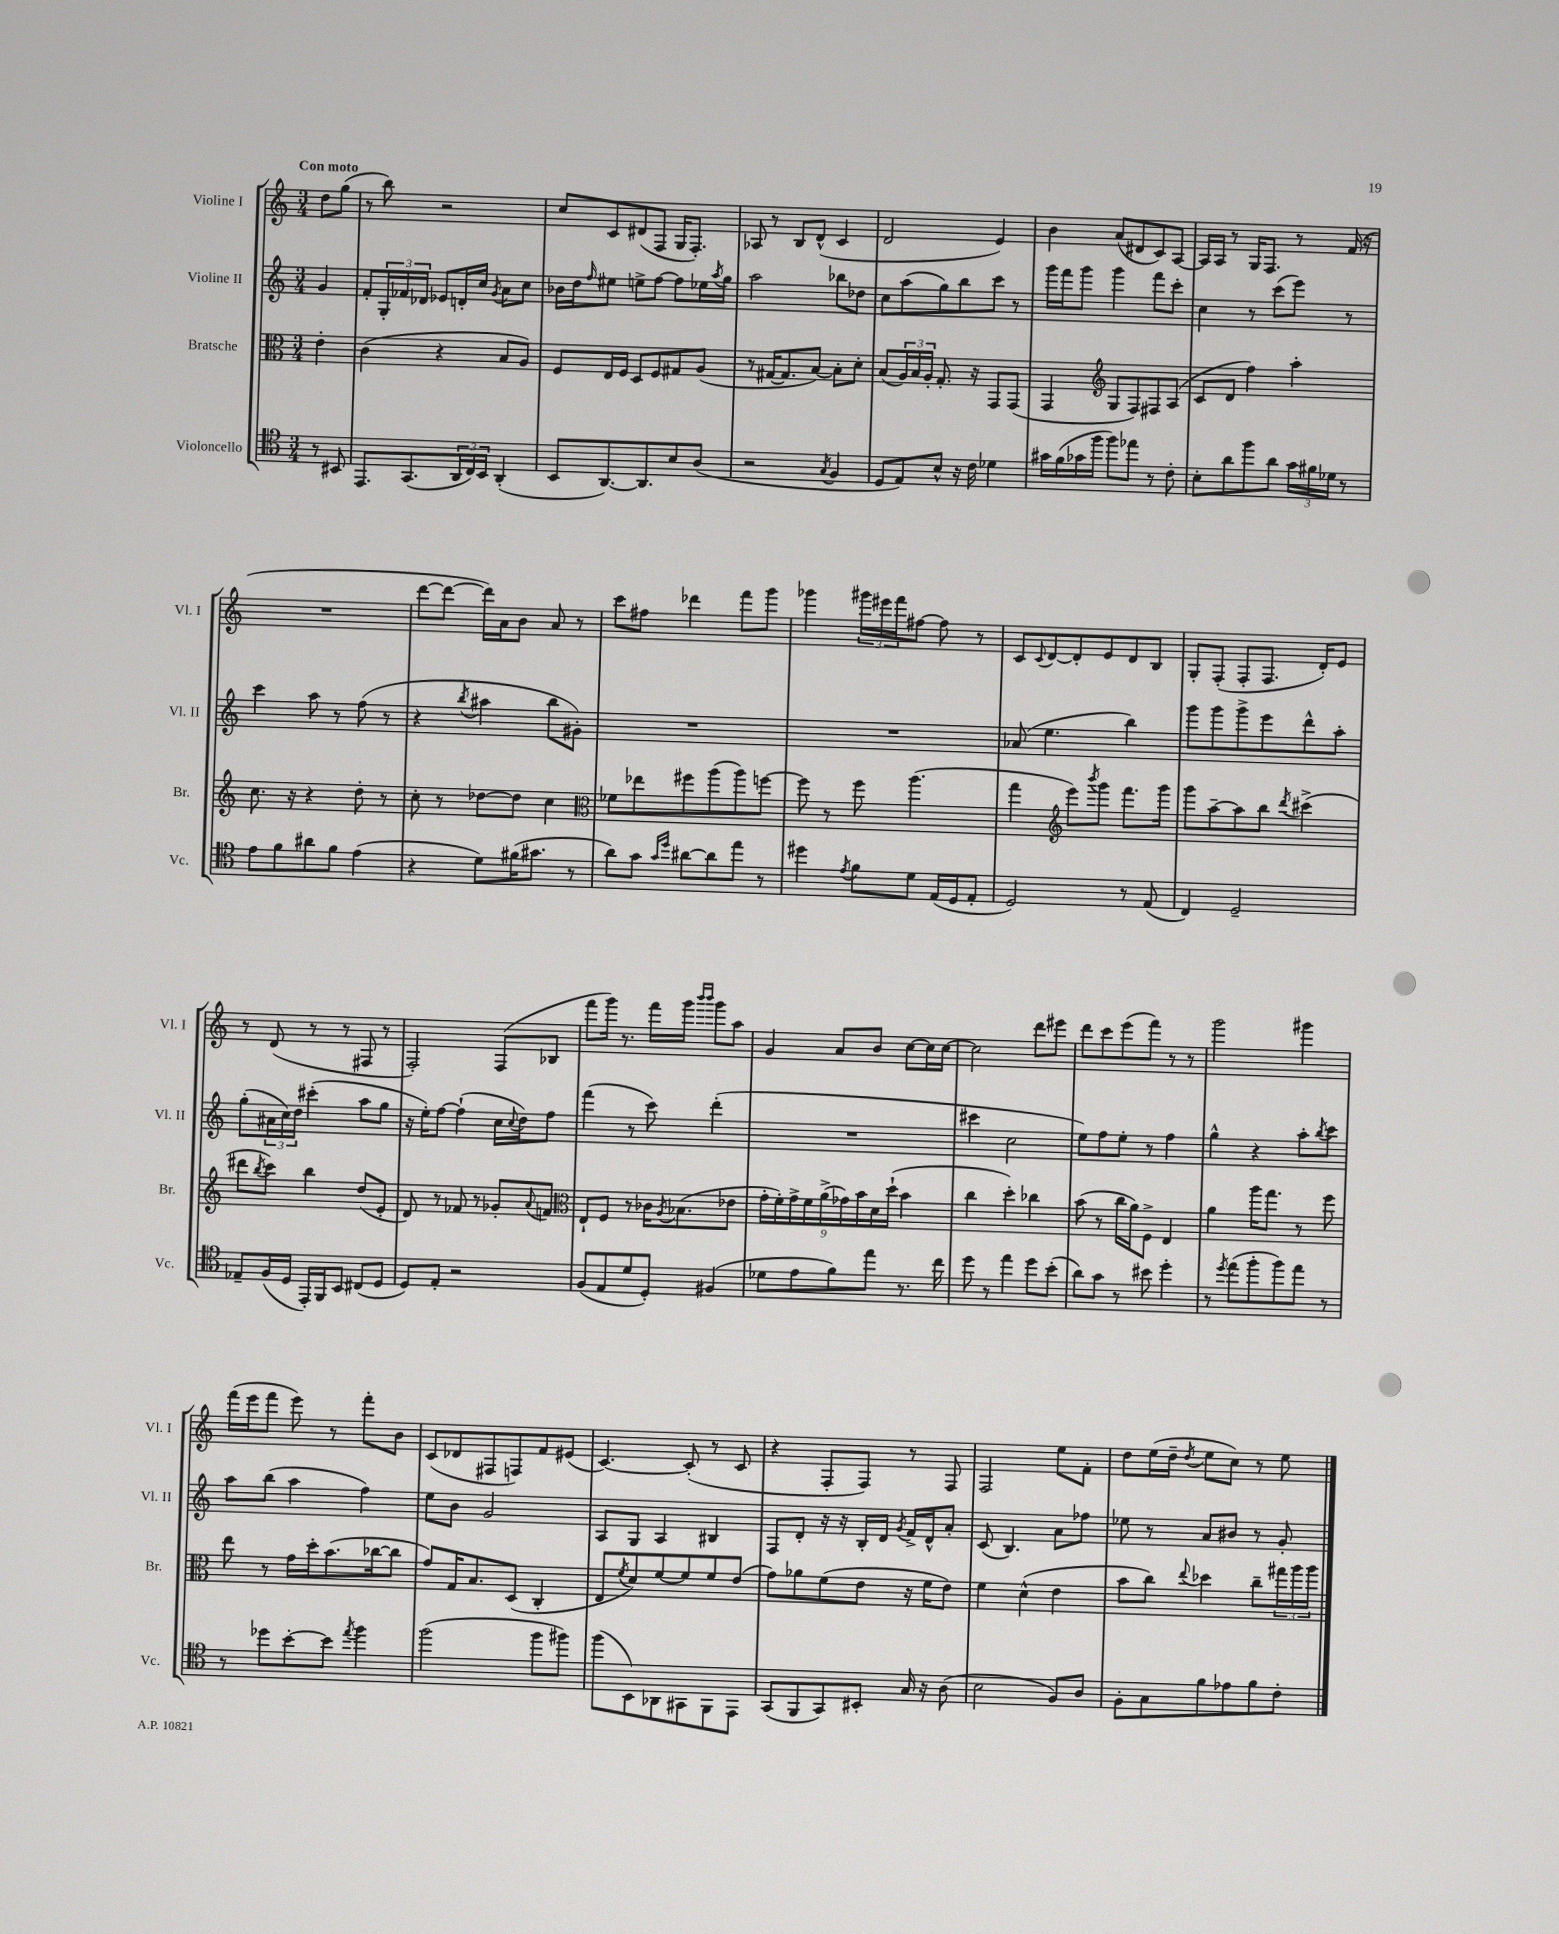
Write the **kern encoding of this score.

**kern	**kern	**kern	**kern
*part4	*part3	*part2	*part1
*staff4	*staff3	*staff2	*staff1
*I"Violoncello	*I"Bratsche	*I"Violine II	*I"Violine I
*I'Vc.	*I'Br.	*I'Vl. II	*I'Vl. I
*clefC4	*clefC3	*clefG2	*clefG2
*k[]	*k[]	*k[]	*k[]
*M3/4	*M3/4	*M3/4	*M3/4
=	=	=	=
!	!	!	!LO:TX:a:B:t=Con moto
8r	4e'\	4g/	8dd\L
8BB#X/	.	.	(8gg\J
=1	=1	=1	=1
8.EE/L	(4c\	8f'/L	8r
.	.	24G'/L	8bb\)
.	.	24f-X/	.
(8.GG/	.	.	.
.	.	24d-X/JJ	.
.	4r	8e-X/L	2r
24AA/L	.	16dn'/L	.
24C/)	.	.	.
.	.	16cc/JJ	.
24BB/JJ	.	.	.
.	.	8qg/	.
(4AA'/	8B/L	8a\L	.
.	8A/J)	8cc\J	.
=2	=2	=2	=2
8BB/L	8F/L	16b-X\LL	8cc/L
.	.	16dd\J	.
.	.	16qqff/	.
[8.AA/)	16E/L	8ee#X\J	8c/
.	16F/JJ	.	.
.	8D/L	8een^\L	(8d#X/
8.AA/]	.	.	.
.	8F/	[8ff\J	8F/J
8B/	8G#X/	8ff\L]	16G/KL
.	.	.	8.F'/J)
(8A/J	(8A/J	16ee-X\L	.
.	.	8qaa/	.
.	.	16gg\JJ	.
=3	=3	=3	=3
2r	8r	2aa\	8A-X/
.	[16G#X/KL	.	8r
.	8.G#/]	.	.
.	.	.	8B/L
.	[8B/J)	.	(8d^^/J
8qG/	.	.	.
4F/	8B'\L]	8bb-X\L	4c/
.	8d'\J	8dd-X\J	.
=4	=4	=4	=4
8D/L	(8B/L	8cc\L	2d/
8E/)	24A/L)	(8aa\	.
.	24B/	.	.
.	24A'/JJ	.	.
8B^^/J	8.G'/	8gg\)	.
16r	.	8bb\	.
16c\	16r	.	.
4d-X\	8GG/L	8ccc\J	4e/)
.	(8GG/J	8r	.
=5	=5	=5	=5
16g#X\LL	4GG/	16ggg\LL	4b\
(16f\	.	16fff\J	.
16g-X\	.	8ggg\J	.
16ff\JJ	.	.	.
*	*clefG2	*	*
8ff\L)	8G/L	4ggg\	(8a/L
8ee-X\J	8F/)	.	8d#X/
8r	8F#X/	8fff\L	8c/)
8c'\	(8A/J	8ccc'\J	[8A/J
=6	=6	=6	=6
8B'\L	8c/L	4cc\	16A/LL]
.	.	.	16A/JJ
8a\	8d/J	.	8r
8ff\	4ff\)	8r	16G/KL
.	.	.	8.F/J
8a\J	.	(8ccc\L	.
24g\LL	4aa'\	8eee\J)	8r
24f#X\	.	.	.
24d-X\JJ	.	.	.
8r	.	8r	(16f/
.	.	.	16r
!!LO:LB:g=z
=7	=7	=7	=7
8e\L	8.cc\	4ccc\	2.r
8f\	.	.	.
.	16r	.	.
8a#X\	4r	8aa\	.
8f\J	.	8r	.
(4e\	8dd'\	(8ff\	.
.	8r	8r	.
=8	=8	=8	=8
4r	8cc'\	4r	[8ddd\L
.	8r	.	8ddd\J_
.	.	8qbb/	.
8d\L)	[8dd-X\L	4aa#X\	16ddd\LL])
.	.	.	16a\J
(16f#X\K	8dd-\J]	.	8b\J
8.g#X\J	.	.	.
.	4cc\	8bb\L	8a/
8r	.	8g#X'\J)	8r
=9	=9	=9	=9
*	*clefC3	*	*
8a\L)	8f-X\L	2.r	8ccc\L
8g\J	8ee-X\	.	8ff#X\J
16qqg/LL	.	.	.
16qqdd/JJ	.	.	.
[8a#X\L	8ff#X\	.	4ddd-X\
8a#\]	(8aa\	.	.
8ee\J	8aa\)	.	8fff\L
8r	[8ffn\J	.	8ggg\J
=10	=10	=10	=10
4dd#X\	8ff\]	2.r	4ggg-X\
.	8r	.	.
8qe/	.	.	.
8f\L	8ff\	.	24ggg#X\LL
.	.	.	24eee#X\
.	.	.	24fff\J
8d\J	(4.aa\	.	[8ff#X\J
(16E/LL	.	.	8ff#\]
16D/J	.	.	.
8E'/J	.	.	8r
=11	=11	=11	=11
2D/)	4gg\	(8a-X/	8c/L
.	.	.	8qqc/
.	.	4.ee\	[8d/
*	*clefG2	*	*
.	8eee\L)	.	8d'/]
.	8qbbb/	.	.
.	8ggg\J	.	8e/
8r	8.fff\L	4bb\)	8d/
(8E/	.	.	8B/J
.	16ggg\Jk	.	.
=12	=12	=12	=12
4C/)	8ggg\L	8ggg\L	8G'/L
.	[8aa~\	8ggg\	(8F'/J
2D~/	8aa\]	8ggg^\	8F'/L
.	8bb\J	8eee\	8.F/J
.	8qddd/	.	.
.	(4ccc#X^\	8ddd^^\	.
.	.	.	16d'/KL)
.	.	8aa'\J	8e/J
!!LO:LB:g=z
=13	=13	=13	=13
8E-X~/L	8ddd#X\L	(8gg'\L	8r
.	8qbb/	.	.
(16F/L	8ccc\J)	24a#X\L	(8d/
.	.	24cc\)	.
16D/JJ	.	.	.
.	.	24dd\JJ	.
16EE'/LL)	4bb\	(4ccc#X'\	8r
16FF/J	.	.	.
8BB/J	.	.	8r
(8C#X/L	(8dd/L	8aa\L	8F#X/
8D/J	8e'/J	8gg\J	8r
=14	=14	=14	=14
8D/L)	8d/)	16r	2F'/)
.	.	16ee'\KL)	.
8E'/J	8r	[8ff\J	.
2r	8f-X/	(4ff`\]	.
.	8r	.	.
.	8g-X'/L	16cc\LL	(8F/L
.	.	8qqcc/	.
.	.	16dd\J)	.
.	8qqa/	.	.
.	8fn/J	8ff\J	8B-X/J
=15	=15	=15	=15
*	*clefC3	*	*
(8F/L	8E`/L	(4fff\	8fff\L
8E/	8F/J	.	16ggg\Jk)
.	.	.	8.r
8d/	8r	8r	.
8D'/J)	16c-X\KL	8ccc\)	16fff\LL
.	8qA/	.	.
.	(8.B-X\	.	16ggg\JJ
.	.	.	16qqbbb/LL
.	.	.	16qqbbb/JJ
(4F#X/	.	(4ddd'\	8ggg\L
.	8e-X\J	.	8aa\J
=16	=16	=16	=16
8d-X\L	18g'\LL	2.r	4g/
.	18f'\)	.	.
.	18g^\	.	.
8e\	.	.	.
.	18f\	.	.
.	(18a^\	.	.
8f\)	.	.	8a/L
.	18g-X\)	.	.
.	18b\	.	.
8ee\J	.	.	8b/J
.	18d\	.	.
.	(18dd`\JJ	.	.
8.r	4b\	.	[8cc\L
.	.	.	16cc\L]
16cc\	.	.	[16cc\JJ
=17	=17	=17	=17
8dd\	4cc\	4ccc#X\	2cc\]
8r	.	.	.
4ee\	4dd'\)	2cc\	.
8dd\L	4cc-X\	.	8ddd\L
(8b'\J	.	.	8eee#X\J
=18	=18	=18	=18
8a\L)	(8b\	8ee\L)	8ddd\L
8g\J	8r	8ff\	8ccc\
8r	16cc\LL	8ee'\J	(8eee\
.	16a\J)	.	.
8b#X\	8F^\J	8r	8fff\J)
4dd'\	4E/	4ff\	8r
.	.	.	8r
=19	=19	=19	=19
8r	4a\	4gg^^\	2ggg\
8qdd/	.	.	.
(8ee\L	.	.	.
8ff'\	16aa\KL	4r	.
.	8.gg\J	.	.
8ff\)	.	.	.
8ee\J	8r	8aa'\L	4ggg#X\
.	.	8qbb/	.
8r	8ff\	8ccc\J	.
!!LO:LB:g=z
=20	=20	=20	=20
8r	8ee\	8aa\L	(16fff\LL
.	.	.	16eee\J
8dd-X\L	8r	(8bb\J	8fff\J
[8b'\	16g\LL	4aa\	8eee\)
.	16dd'\J	.	.
8b\J]	(8.b\	.	8r
8qee/	.	.	.
4ff\	.	4ff\)	8fff'\L
.	[16cc-X\k	.	.
.	8cc-\J]	.	8b\J
=21	=21	=21	=21
(2ff\	8g/L)	8ee\L	(8c/L
.	16G/K	8b\J	8d-X/
.	8.B/	.	.
.	.	2g/	8F#X/
.	(8D/J	.	8Fn/)
8ff\L	4C'/	.	8f/
8ff#X\J)	.	.	(8e#X/J
=22	=22	=22	=22
(8ff\L	8E/L	8A/L	[4.c/)
.	8qf/	.	.
8BB\)	8d/)	8G/J	.
8AA-X\	[8f/	4A/	.
8GG#X\	8f/]	.	(8c'/]
8FF\	8f/	4B#X/	8r
8EE\J	(8e/J	.	8c/
=23	=23	=23	=23
(8GG/L	8g\L)	8F/L	4r
8FF/	8a-X\	8d'/J	.
8GG/)	(8f\	16r	8F'/L
.	.	16r	.
8BB#X'/J	8e\J	16B'/LL	8F/J)
.	.	16d/JJ	.
.	.	8qg/	.
16G/	16r	16f^/LL	8r
16r	16f\KL	16d^^/J	.
(8A\	8e\J)	8a'/J	8F/
=24	=24	=24	=24
2B\	4f\	(8c/	2F/
.	.	4.B/)	.
.	(4d^^\	.	.
8F/L)	4e\	8a\L	8ee\L
8A/J	.	8ff-X\J	8f'\J
=25	=25	=25	=25
8F'\L	8b\L	8ee-X\	8dd\L
8G\	8cc\J)	8r	(16ee\L
.	.	.	16dd~\JJ
.	8qqee/	.	8qdd/
8f\	4dd-X\	8a/L	8ee\L
8e-X\	.	8b#X/J	8cc\J)
8f\	8cc~\L	8r	8r
8c'\J	24gg#X\L	8g'/	8ee\
.	24aa\	.	.
.	24aa\JJ	.	.
==	==	==	==
*-	*-	*-	*-
